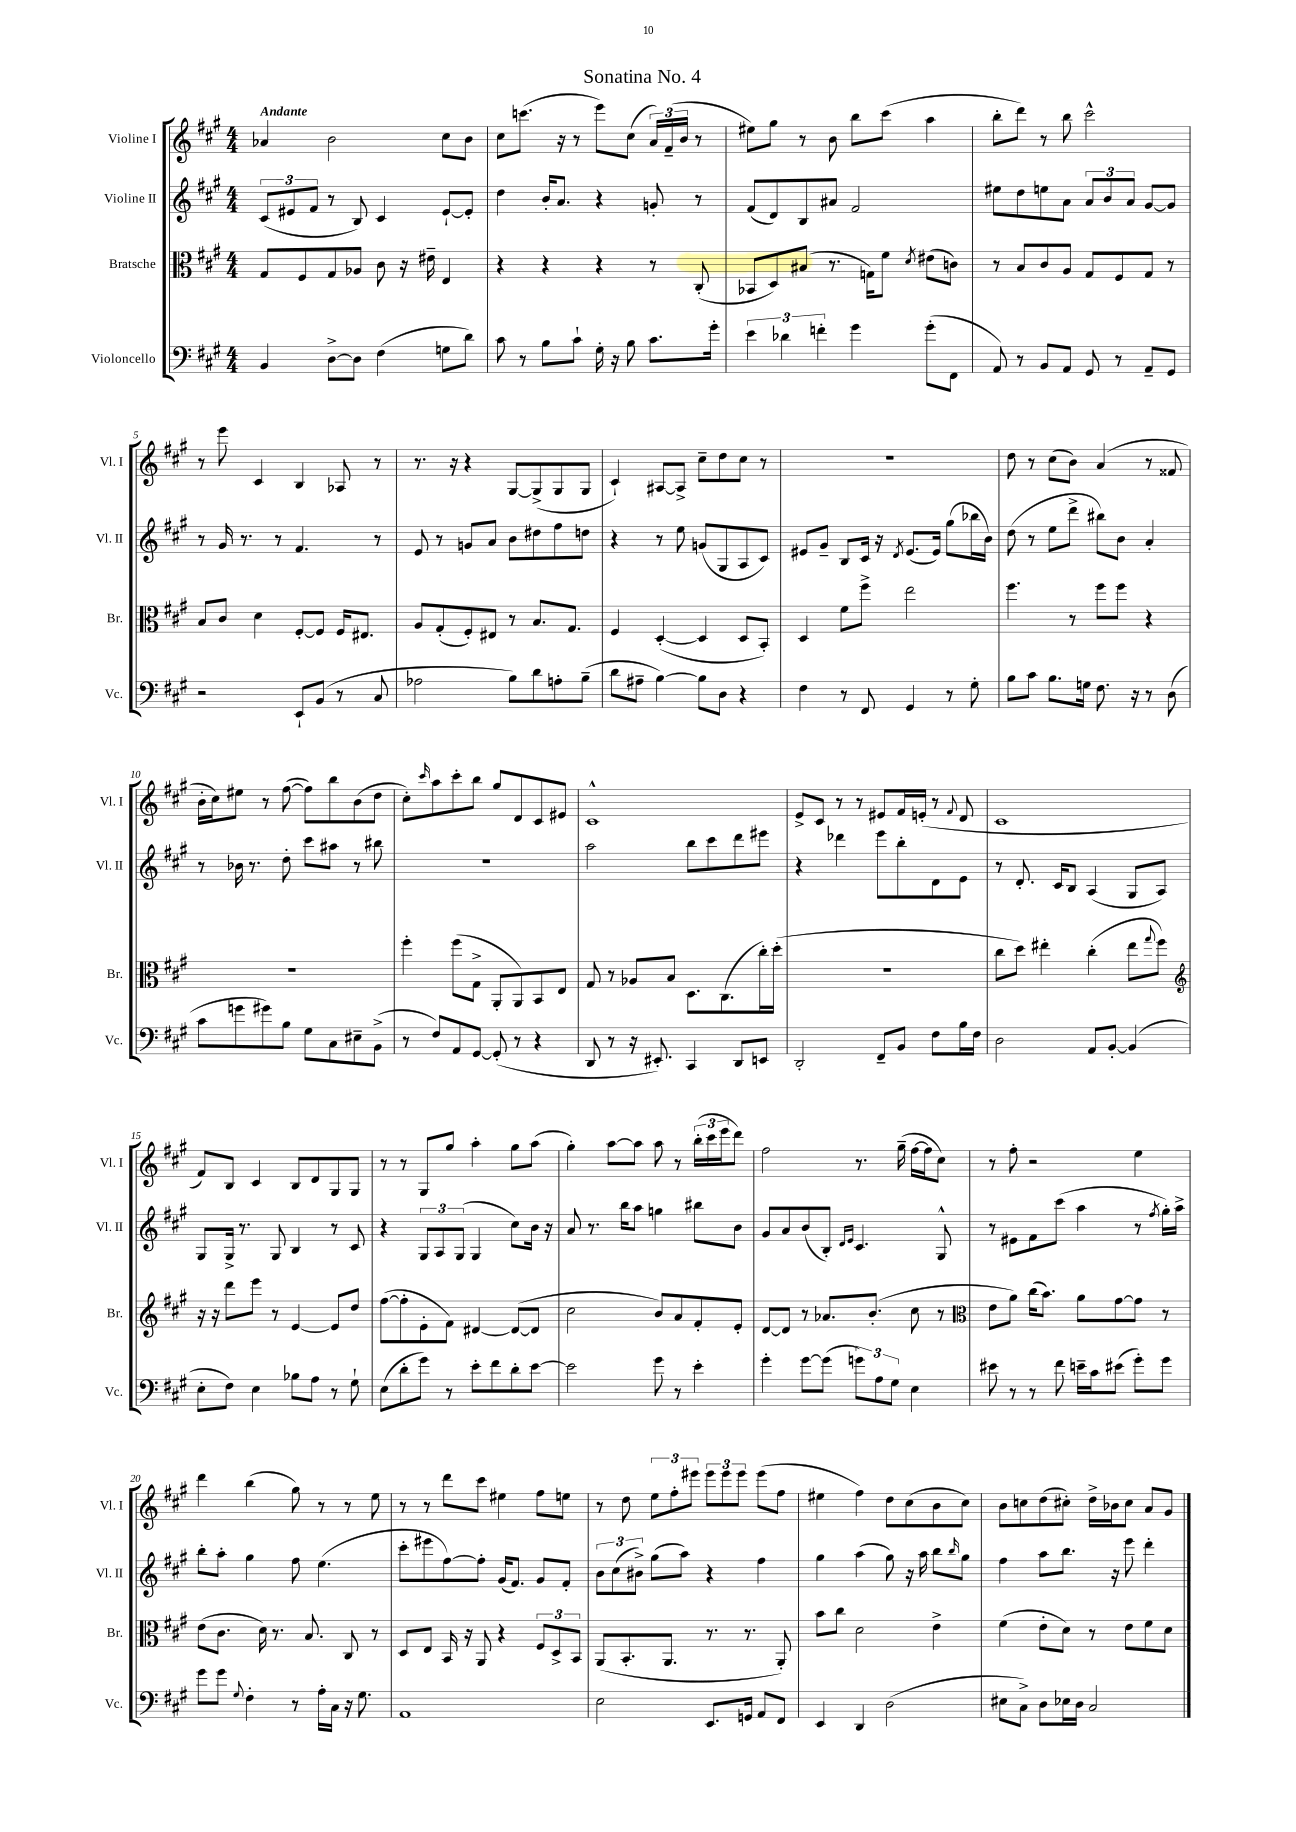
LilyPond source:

\header { title = "Sonatina No. 4" }
<<
\new StaffGroup <<
\new Staff = "s0" \with { instrumentName = "Violine I" shortInstrumentName = "Vl. I" } {
    \clef treble \key a \major \numericTimeSignature \time 4/4 \tempo "Andante"
    aes'4 b'2 cis''8 b'8 |
    cis''8 c'''8.( r16 r8 e'''8) cis''8( \tuplet 3/2 { a'16) fis'16--( b'16 } r8 |
    eis''8) gis''8 r8 b'8 b''8 cis'''8( a''4 |
    b''8-. d'''8) r8 b''8 cis'''2-^ |
    r8 e'''8 cis'4 b4 aes8 r8 |
    r8. r16 r4 gis8~ gis8->( gis8 gis8 |
    cis'4-!) ais8~ ais8-> cis''8-- d''8 cis''8 r8 |
    r1 |
    d''8 r8 cis''8( b'8) a'4( r8 fisis'8 |
    b'16-. cis''16) eis''8 r8 fis''8~( fis''8) b''8 b'8( d''8 |
    cis''8-.) \grace { cis'''16 } a''8 cis'''8-. b''8 gis''8 d'8 cis'8 eis'8 |
    cis'1-^ |
    e'8-> cis'8 r8 r8 eis'8 fis'16 e'16-.( r8 \appoggiatura { fis'8 } d'8 |
    cis'1 |
    fis'8) b8 cis'4 b8 d'8 gis8 gis8 |
    r8 r8 gis8 gis''8 a''4-. gis''8 a''8( |
    gis''4-.) a''8~ a''8 a''8 r8 \tuplet 3/2 { b''16-.( cis'''16 e'''16 } d'''8) |
    fis''2 r8. gis''16--( fis''16~ fis''16 cis''8) |
    r8 fis''8-. r2 e''4 |
    d'''4 b''4( gis''8) r8 r8 e''8 |
    r8 r8 d'''8 cis'''8 eis''4 fis''8 e''8 |
    r8 d''8 \tuplet 3/2 { e''8 fis''8-. eis'''8 } \tuplet 3/2 { eis'''8 eis'''8 eis'''8 } eis'''8( fis''8 |
    eis''4 fis''4) d''8 cis''8( b'8 cis''8) |
    b'8 c''8 d''8( cis''8-.) d''16-> bes'16 cis''8 a'8 gis'8 \bar "|." |
}
\new Staff = "s1" \with { instrumentName = "Violine II" shortInstrumentName = "Vl. II" } {
    \clef treble \key a \major \numericTimeSignature \time 4/4
    \tuplet 3/2 { cis'8( eis'8 fis'8 } r8 b8) cis'4 eis'8~-! eis'8-. |
    d''4 b'16-. a'8. r4 g'8-. r8 |
    fis'8( d'8) b8 ais'8 fis'2 |
    eis''8 d''8 e''8 a'8 \tuplet 3/2 { a'8 b'8 a'8 } gis'8~ gis'8 |
    r8 gis'16 r8. r8 fis'4. r8 |
    e'8 r8 g'8 a'8 b'8 dis''8 fis''8 d''8 |
    r4 r8 e''8 g'8( gis8 a8 cis'8) |
    eis'8 gis'8-- b8 cis'16 r16 \acciaccatura { d'8 } eis'8.( eis'16) gis''8( bes''16 b'16) |
    d''8( r8 e''8 d'''8-> bis''8) b'8 a'4-. |
    r8 bes'16 r8. d''8-. cis'''8 ais''8 r8 bis''8 |
    R1 |
    a''2 b''8 cis'''8 d'''8 eis'''8 |
    r4 des'''4 e'''8 b''8-. d'8 e'8 |
    r8 d'8.-. cis'16 b8 a4( gis8 a8) |
    gis8 gis16-> r8. gis8 b4 r8 cis'8 |
    r4 \tuplet 3/2 { gis8 a8 gis8( } gis4 cis''8) b'16 r16 |
    a'8 r8. b''16 a''8 g''4 bis''8 b'8 |
    gis'8 a'8 b'8( b8-.) \grace { d'16 e'16 } cis'4. gis8-^ |
    r8 eis'8 fis'8 cis'''8( a''4 r8 \acciaccatura { fis''8 } gis''16-.) a''16-> |
    b''8-. a''8-. gis''4 fis''8 e''4.( |
    cis'''8-. eis'''8 fis''8~) fis''8-. gis'16( fis'8.) gis'8 fis'8-. |
    \tuplet 3/2 { b'8 cis''8( bis'8->) } gis''8( a''8) r4 fis''4 |
    gis''4 a''4( gis''8) r16 a''16 b''8 \grace { b''16 } gis''8 |
    fis''4 a''8 b''8. r16 e'''8 d'''4-. \bar "|." |
}
\new Staff = "s2" \with { instrumentName = "Bratsche" shortInstrumentName = "Br." } {
    \clef alto \key a \major \numericTimeSignature \time 4/4
    gis8 fis8 gis8 aes8 cis'8 r16 eis'16-- e4 |
    r4 r4 r4 r8 cis8-.( |
    bes,8 d8) bis8( r8. g16) fis'8 \acciaccatura { d'8 } eis'8( c'8) |
    r8 b8 cis'8 a8 gis8 fis8 gis8 r8 |
    b8 cis'8 d'4 fis8~-. fis8 fis16 eis8. |
    a8 gis8-.( fis8-.) eis8 r8 b8. gis8. |
    fis4 d4~-.( d4 d8 b,8-.) |
    d4 fis'8 fis''8-> e''2 |
    fis''4. r8 fis''8 fis''8 r4 |
    R1 |
    fis''4-. fis''8( gis8-> a,8-. a,8) b,8 e8 |
    gis8 r8 aes8 b8 d8. cis8.( cis''16-.) d''16-.( |
    r1 |
    cis''8 d''8) eis''4-. cis''4-.( eis''8 \appoggiatura { gis''8 } fis''8) |
    \clef treble r16 r16 d'''8 e'''8 r8 e'4~ e'8 d''8 |
    fis''8~( fis''8-. e'8-. fis'8) dis'4~ dis'8~( dis'8 |
    cis''2 b'8) a'8 fis'8-. e'8-. |
    d'8~ d'8 r8 aes'8. b'8.-.( cis''8 r8 |
    \clef alto e'8 a'8) cis''16( b'8.) a'8 gis'8~ gis'8 r8 |
    e'8( cis'8. d'16) r8. b8. cis8 r8 |
    d8 e8 b,16 r16 a,8 r4 \tuplet 3/2 { fis8 d8-> b,8 } |
    a,8( b,8.-. a,8. r8. r8. a,8-.) |
    b'8 cis''8 d'2 e'4-> |
    fis'4( e'8-. d'8) r8 e'8 fis'8 d'8 \bar "|." |
}
\new Staff = "s3" \with { instrumentName = "Violoncello" shortInstrumentName = "Vc." } {
    \clef bass \key a \major \numericTimeSignature \time 4/4
    b,4 d8~-> d8 fis4( g8 d'8) |
    cis'8 r8 b8 cis'8-! gis16-. r16 b8 cis'8. gis'16-. |
    \tuplet 3/2 { e'4 des'4 f'4-. } gis'4 gis'8-.( fis,8 |
    a,8) r8 b,8 a,8 gis,8 r8 a,8-- gis,8 |
    r2 e,8-! b,8( r8 cis8 |
    aes2 b8) d'8 a8-. b8--( |
    d'8 ais8-- b4~) b8 d8 r4 |
    fis4 r8 fis,8 gis,4 r8 gis8-. |
    b8 cis'8 b8. g16 fis8. r16 r8 d8( |
    cis'8 g'8 gis'8) b8 gis8 cis8 eis8-- b,8->( |
    r8 fis8) a,8 gis,8~ gis,8-.( r8 r4 |
    d,8 r8 r16 eis,8.-.) cis,4 d,8 e,8 |
    d,2-. fis,8-- b,8 fis8 b16 fis16 |
    d2 a,8 b,8~-. b,4( |
    e8-. fis8) e4 bes8 a8 r8 gis8-! |
    e8( d'8-. gis'8) r8 e'8-. fis'8 d'8-. e'8~ |
    e'2 gis'8 r8 e'4-. |
    gis'4-. gis'8~ gis'8( \tuplet 3/2 { g'8) a8 gis8 } e4 |
    eis'8 r8 r8 fis'8 e'16-- cis'16 eis'8( gis'8-.) gis'8 |
    gis'8 gis'8 \appoggiatura { gis8 } fis4-. r8 a16-. cis16 r16 gis8. |
    a,1 |
    e2 e,8. g,16 a,8 fis,8 |
    e,4 d,4 d2( |
    eis8 cis8->) d8 ees16 d16 cis2 \bar "|." |
}
>>
>>
